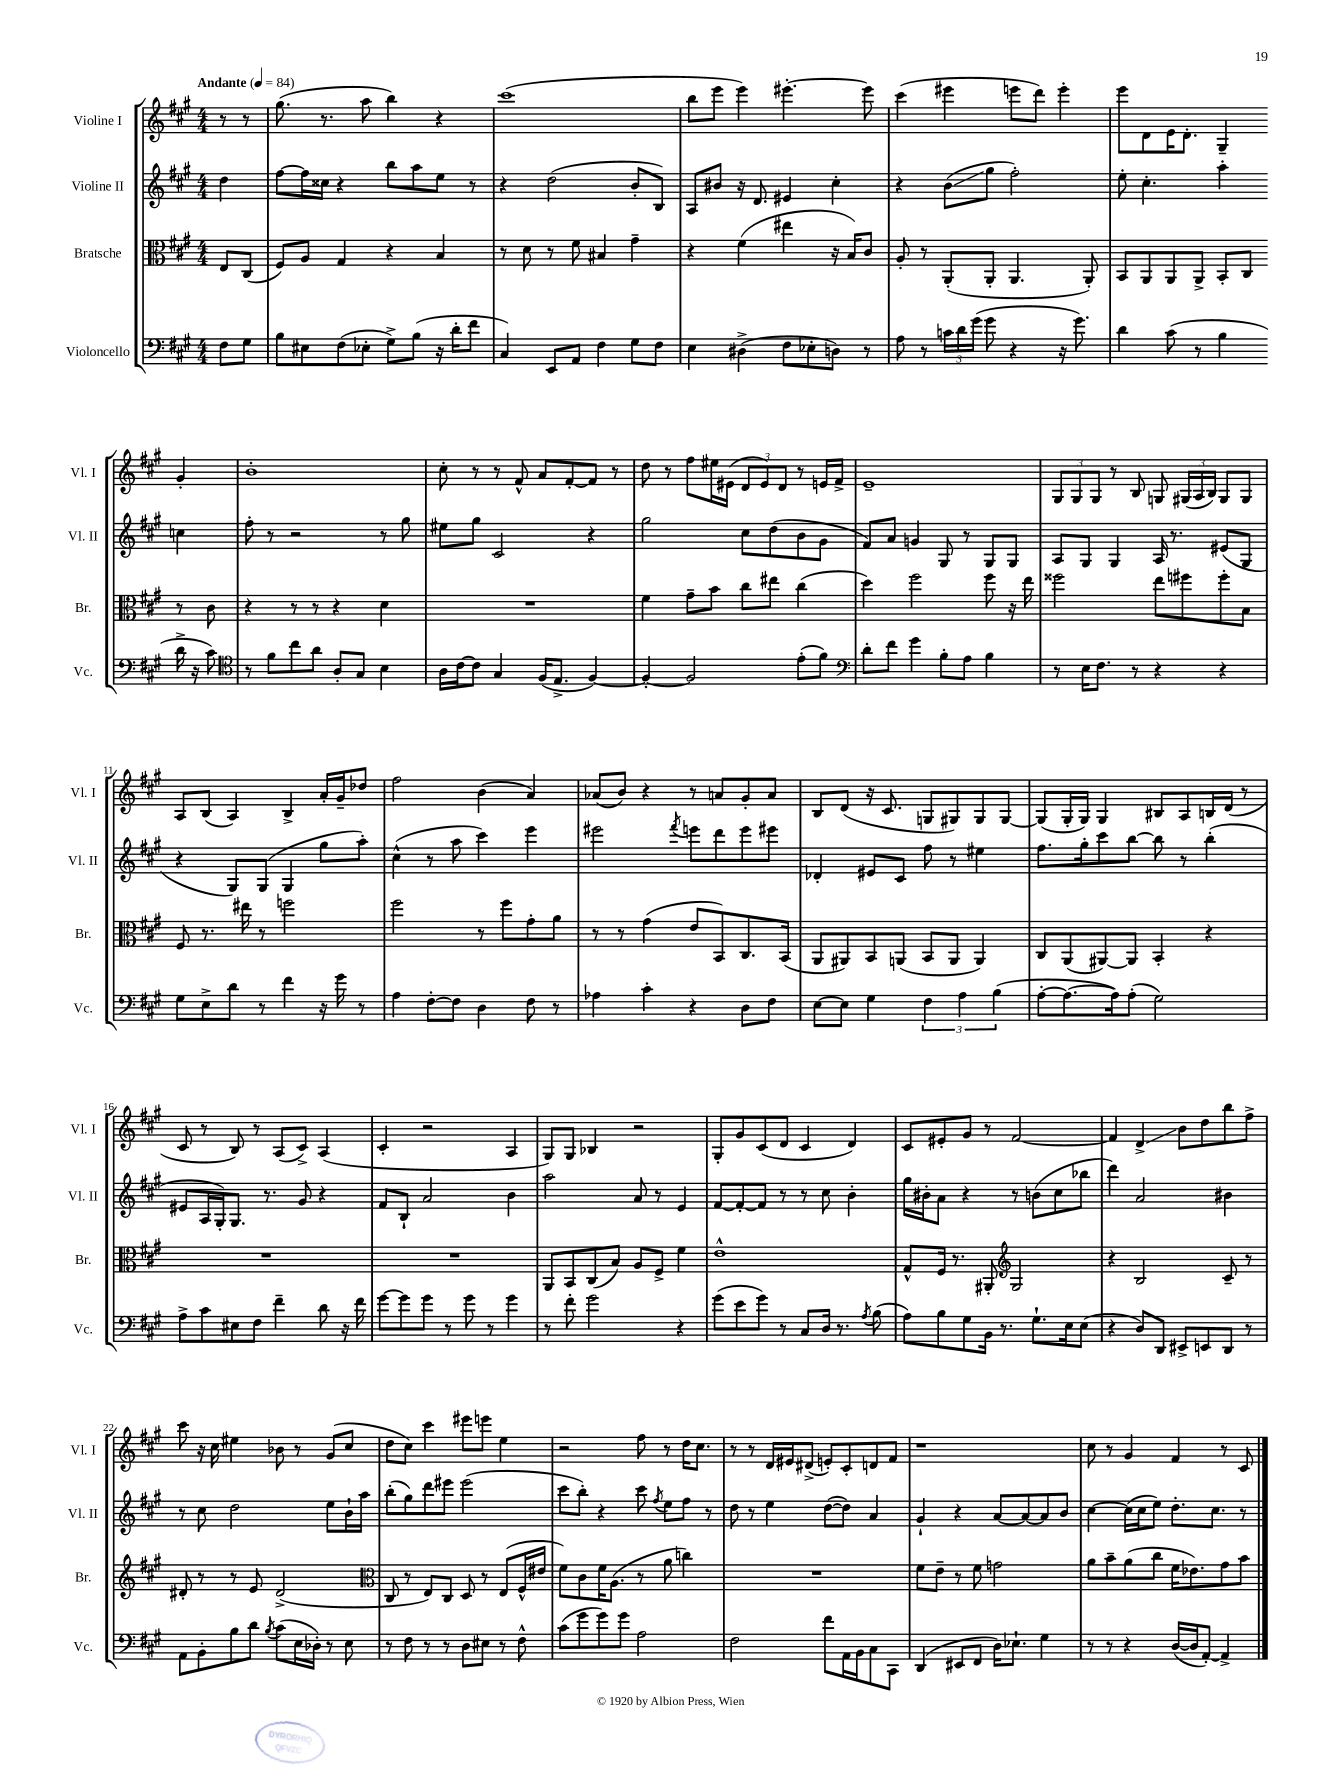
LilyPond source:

<<
\new StaffGroup <<
\new Staff = "s0" \with { instrumentName = "Violine I" shortInstrumentName = "Vl. I" } {
    \clef treble \key a \major \numericTimeSignature \time 4/4 \partial 4 \tempo "Andante" 4 = 84
    \autoBeamOff r8 r8 |
    gis''8.( r8. a''8 b''4) r4 |
    cis'''1( |
    b''8[ e'''8] e'''4) eis'''4.~-. eis'''8 |
    cis'''4( eis'''4 e'''8[ d'''8]) e'''4-. |
    e'''8[ d'8 e'16 d'8.]-. gis4-- gis'4-. |
    b'1-. |
    cis''8-. r8 r8 fis'8-^ a'8[ fis'8~-. fis'8] r8 |
    d''8 r8 fis''8[ eis''16 eis'16]( \tuplet 3/2 { d'8[ eis'8) d'8] } r8 e'16[ fis'16]-> |
    e'1-- |
    \tuplet 3/2 { gis8[ gis8 gis8] } r8 b8 g8 \tuplet 3/2 { gis16[( a16 b16]) } gis8[ gis8] |
    a8[ b8]( a4) b4-> a'16[-. gis'16-- des''8] |
    fis''2 b'4( a'4) |
    aes'8[( b'8]) r4 r8 a'8[ gis'8-. a'8] |
    b8[ d'8]( r16 cis'8. g8[ gis8) gis8 gis8]~ |
    gis8[( gis16-. gis16]) gis4 bis8[ a8 b16 d'16]( r8 |
    cis'8 r8 b8) r8 a8[( cis'8]->) a4( |
    cis'4-. r2 a4 |
    gis8[) gis8] bes4 r2 |
    gis8[-. gis'8 cis'8( d'8] cis'4 d'4) |
    cis'8[ eis'8-. gis'8] r8 fis'2~ |
    fis'4 d'4->\glissando b'8[ d''8 b''8 fis''8]-> |
    cis'''8 r16 cis''16 eis''4 bes'8 r8 gis'8[( cis''8] |
    d''8[ cis''8]) cis'''4 eis'''8[ e'''8] e''4 |
    r2 fis''8 r8 d''16[ cis''8.] |
    r8 r8 d'16[ eis'16 dis'8]->( e'8[-.) cis'8-. d'8 fis'8] |
    r1 |
    cis''8 r8 gis'4 fis'4 r8 cis'8 \bar "|." |
}
\new Staff = "s1" \with { instrumentName = "Violine II" shortInstrumentName = "Vl. II" } {
    \clef treble \key a \major \numericTimeSignature \time 4/4 \partial 4
    \autoBeamOff d''4 |
    fis''8[~ fis''16 cisis''16] r4 b''8[ a''8 e''8] r8 |
    r4 d''2( b'8[-. b8]) |
    a8[ bis'8] r16 d'8. eis'4 cis''4-. |
    r4 b'8[\glissando( gis''8] fis''2-.) |
    e''8-. cis''4.-. a''4-. c''4 |
    fis''8-. r8 r2 r8 gis''8 |
    eis''8[ gis''8] cis'2 r4 |
    gis''2 cis''8[ d''8( b'8 gis'8] |
    fis'8[) a'8] g'4 gis8 r8 gis8[ gis8] |
    a8[ gis8] gis4 a16 r8. eis'8[( gis8] |
    r4 gis8[) gis8]( gis4 gis''8[ a''8]-.) |
    cis''4-^( r8 a''8 cis'''4) e'''4 |
    eis'''2 \acciaccatura { fis'''8 } e'''8[ d'''8 e'''8 eis'''8] |
    des'4-. eis'8[ cis'8] fis''8 r8 eis''4 |
    fis''8.[ gis''16-. cis'''8 b''8]~ b''8 r8 b''4-.( |
    eis'8[ a16 gis16-.) gis8.] r8. gis'8 r4 |
    fis'8[ b8]-! a'2 b'4 |
    a''2 a'8 r8 e'4 |
    fis'8[~ fis'8~-. fis'8] r8 r8 cis''8 b'4-. |
    gis''16[ bis'16-. a'8] r4 r8 b'8[( cis''8 bes''8] |
    d'''4) a'2 bis'4 |
    r8 cis''8 d''2 e''8[ b'16-! a''16] |
    b''8[-.( gis''8) d'''8 eis'''8] eis'''2( |
    cis'''8[ b''8]-.) r4 cis'''8 \acciaccatura { fis''8 } e''8[ fis''8] r8 |
    d''8 r8 e''4 d''8[~( d''8]) a'4 |
    gis'4-! r4 a'8[~ a'8~ a'8 b'8] |
    cis''4~ cis''16[( cis''16 e''8]) d''8.[-. cis''8.] r8 \bar "|." |
}
\new Staff = "s2" \with { instrumentName = "Bratsche" shortInstrumentName = "Br." } {
    \clef alto \key a \major \numericTimeSignature \time 4/4 \partial 4
    \autoBeamOff e8[ cis8]( |
    fis8[) a8] gis4 r4 b4 |
    r8 d'8 r8 fis'8 bis4 gis'4-- |
    r4 fis'4( eis''4 r16 b16[) cis'8] |
    a8-. r8 a,8[-.( a,8]-. a,4. a,8-.) |
    b,8[ a,8 a,8 a,8]-> b,8[-. cis8] r8 cis'8 |
    r4 r8 r8 r4 d'4 |
    R1 |
    fis'4 gis'8[-- b'8] cis''8[ eis''8] cis''4( |
    d''4) fis''2 fis''8 r16 e''16 |
    fisis''2 e''8[ fis''8 fis''8-. b8] |
    fis8 r8. eis''16 r8 f''2 |
    fis''2 r8 fis''8[ gis'8-. a'8] |
    r8 r8 gis'4( e'8[ b,8) cis8. b,16]( |
    a,8[ ais,8) b,8 a,8]( b,8[ a,8] a,4) |
    cis8[ a,8( ais,8~) ais,8] b,4-. r4 |
    R1 |
    R1 |
    a,8[ b,8 cis8( b8]) a8[ fis8]-> fis'4 |
    e'1-^ |
    gis8[-^ fis16] r8. ais,8-. \clef treble gis2 |
    r4 b2 cis'8-- r8 |
    dis'8-. r8 r8 e'8 dis'2->( |
    \clef alto cis8 r8 e8[) cis8] d8 r8 e8[( fis16-^ eis'16] |
    fis'8[) cis'8 fis'16 a8.]( r8 a'8 c''4) |
    R1 |
    fis'8[ e'8]-- r8 fis'8 g'2 |
    a'8[ b'8-- a'8( cis''8] fis'16[ ees'8.) gis'8 b'8] \bar "|." |
}
\new Staff = "s3" \with { instrumentName = "Violoncello" shortInstrumentName = "Vc." } {
    \clef bass \key a \major \numericTimeSignature \time 4/4 \partial 4
    \autoBeamOff fis8[ gis8] |
    b8[ eis8 fis8( ees8]-. gis8[->) b8]( r16 d'16[-. fis'8] |
    cis4) e,8[ a,8] fis4 gis8[ fis8] |
    e4 dis4->( fis8[ ees8-. d8]) r8 |
    a8 r8 \tuplet 3/2 { c'16[ d'16 gis'16]( } gis'8 r4 r16 gis'8.) |
    d'4 cis'8( r8 b4 d'16-> r16 cis'8) |
    \clef tenor r8 fis'8[ cis''8 a'8] a8[-. gis8] b4 |
    a16[ cis'16~ cis'8] gis4 fis16[( e8.]-> fis4~) |
    fis4~-. fis2 e'8[-.( fis'8]) |
    \clef bass d'8[-. fis'8] gis'4 b8[-. a8] b4 |
    r8 e16[ fis8.] r8 r4 r4 |
    gis8[ e8-> d'8] r8 fis'4 r16 gis'16 r8 |
    a4 fis8[~-. fis8] d4 fis8 r8 |
    aes4 cis'4-. r4 d8[ fis8] |
    e8[~ e8] gis4 \tuplet 3/2 { fis4 a4 b4( } |
    a8[~-. a8.~ a16) a8]-.( gis2) |
    a8[-> cis'8 eis8 fis8] fis'4-- d'8 r16 fis'16 |
    gis'8[~ gis'8 gis'8] r8 gis'8 r8 gis'4 |
    r8 fis'8-. gis'2 r4 |
    gis'8[( e'8 gis'8]) r8 cis8[ d16] r8. \acciaccatura { a8 } b8( |
    a8[) b8 gis8 b,16] r8. gis8.[-! e16 e8]( |
    r4 d8[) d,8] eis,8[-> e,8 d,8] r8 |
    a,8[ b,8-. b8 d'8] \acciaccatura { b8 } cis'8[( e16 des16]-.) r8 e8 |
    r8 fis8 r8 r8 d8[ eis8] r8 fis8-^ |
    cis'8[( gis'8 gis'8) gis'8] a2 |
    fis2 fis'8[ a,16 b,16 cis8 cis,8] |
    d,4( eis,8[ fis,8] d16[) ees8.]-! gis4 |
    r8 r8 r4 d16[~( d16 a,8]~-.) a,4-> \bar "|." |
}
>>
>>
